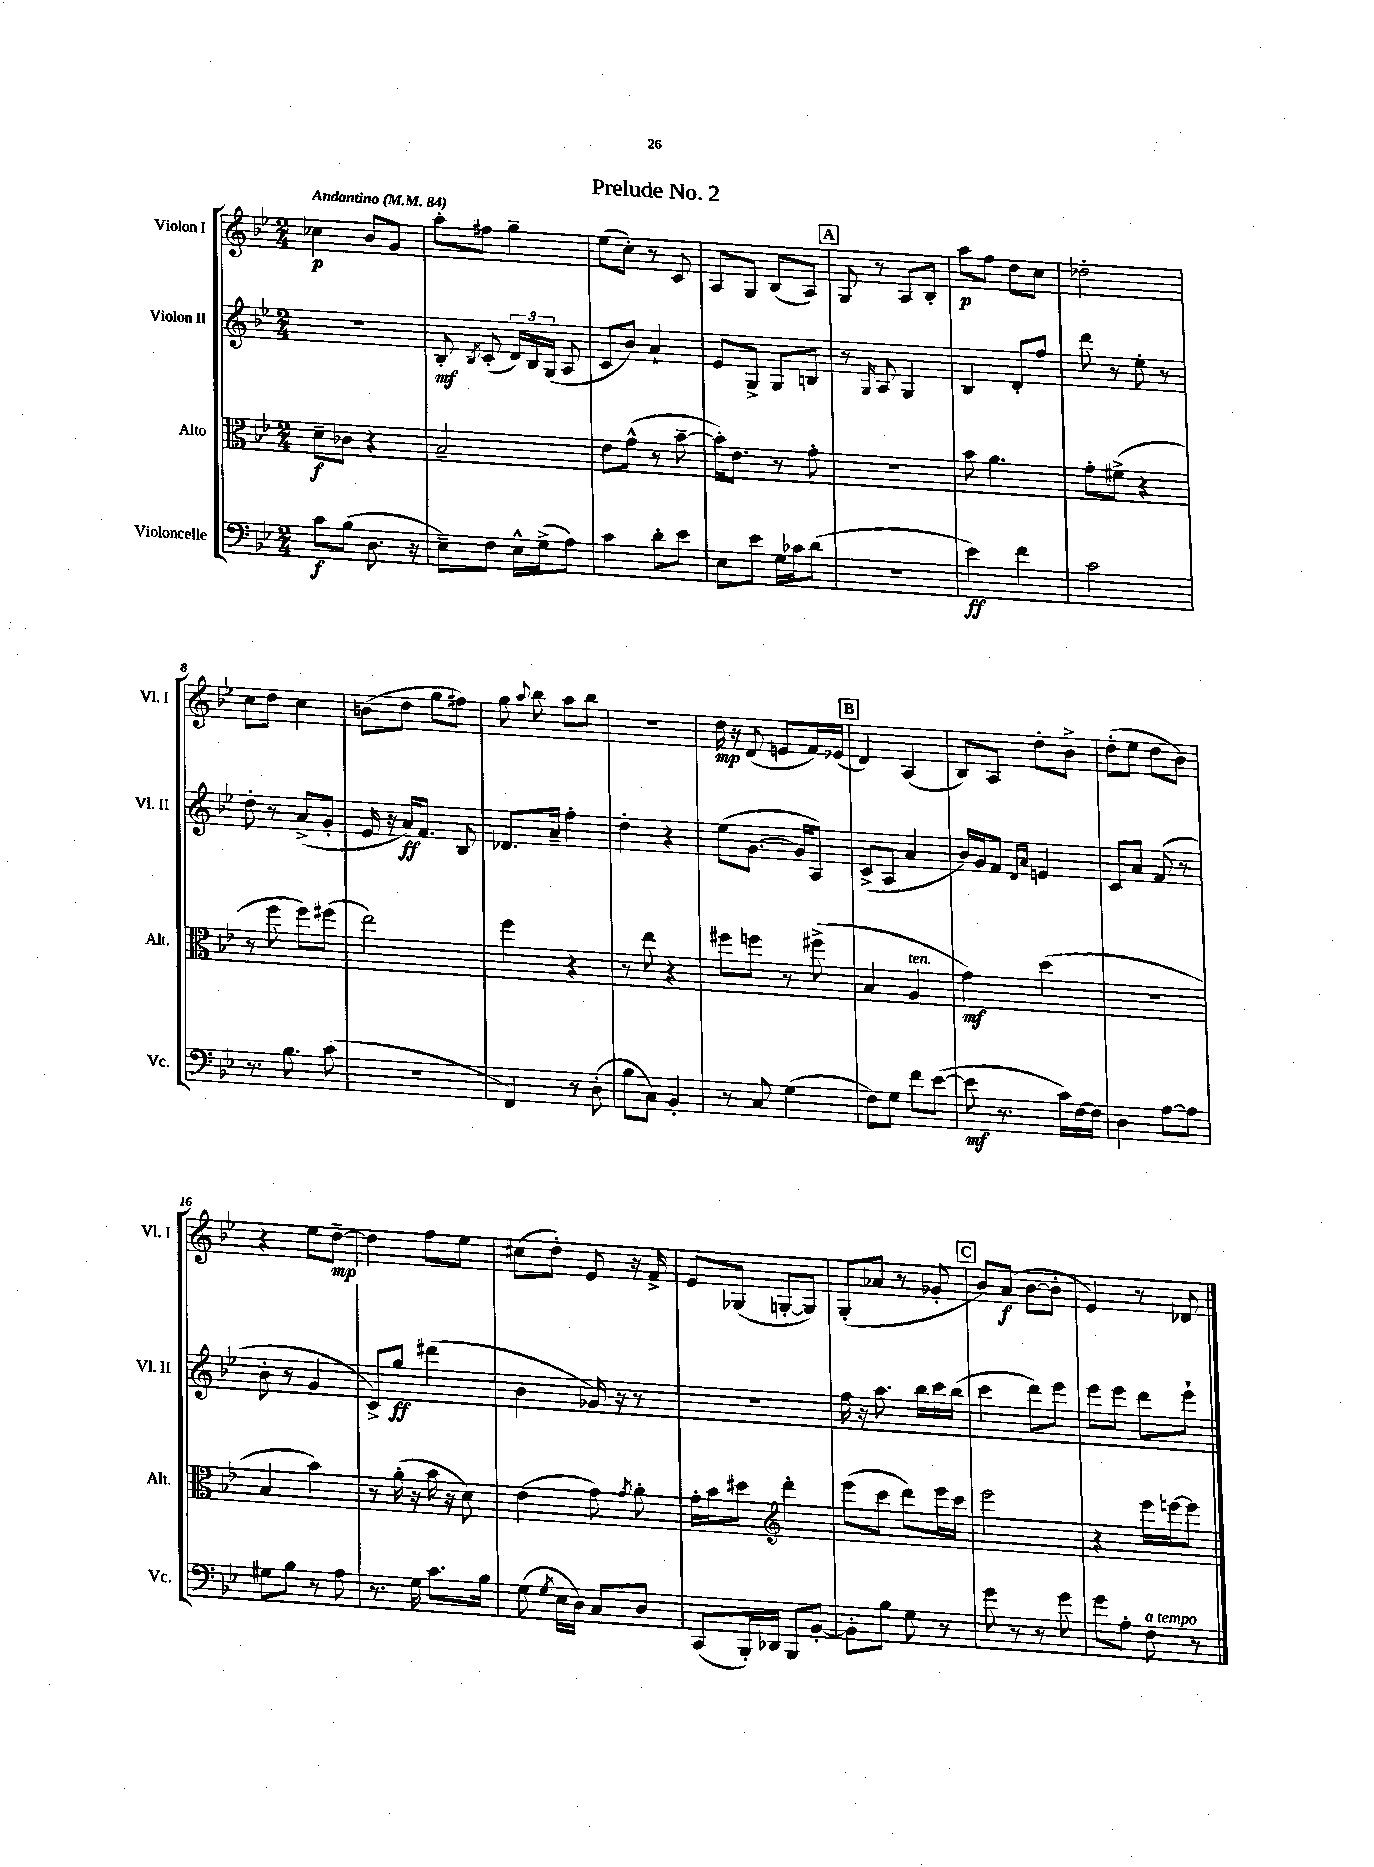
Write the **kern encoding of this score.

**kern	**dynam	**kern	**dynam	**kern	**dynam	**kern	**dynam
*part4	*part4	*part3	*part3	*part2	*part2	*part1	*part1
*staff4	*staff4	*staff3	*staff3	*staff2	*staff2	*staff1	*staff1
*I"Violoncelle	*	*I"Alto	*	*I"Violon II	*	*I"Violon I	*
*I'Vc.	*	*I'Alt.	*	*I'Vl. II	*	*I'Vl. I	*
*clefF4	*	*clefC3	*	*clefG2	*	*clefG2	*
*k[b-e-]	*	*k[b-e-]	*	*k[b-e-]	*	*k[b-e-]	*
*M2/4	*	*M2/4	*	*M2/4	*	*M2/4	*
*MM84	*	*MM84	*	*MM84	*	*MM84	*
=1	=1	=1	=1	=1	=1	=1	=1
!	!	!	!	!	!	!LO:TX:a:B:t=Andantino	!
8c\L	f	8d~\L	f	2r	.	4cc-X\	p
(8B-\J	.	8c-X\J	.	.	.	.	.
8.D\	.	4r	.	.	.	8b-/L	.
.	.	.	.	.	.	8g/J	.
16r	.	.	.	.	.	.	.
=2	=2	=2	=2	=2	=2	=2	=2
8E-~\L)	.	2B-~/	.	8B-'/	mf	8aa'\L	.
.	.	.	.	8qB-/	.	.	.
8F\J	.	.	.	(8c'/	.	8ff#X\J	.
16E-^^\LL	.	.	.	24d/LL)	.	4gg~\	.
.	.	.	.	24B-/	.	.	.
(16G^\J	.	.	.	.	.	.	.
.	.	.	.	(24G/JJ	.	.	.
8A\J)	.	.	.	8A/	.	.	.
=3	=3	=3	=3	=3	=3	=3	=3
4c\	.	8e-\L	.	8c/L	.	(8ee-\L	.
.	.	(8g^^\J	.	8b-/J)	.	8cc'\J)	.
8d'\L	.	8r	.	4a`/	.	8r	.
8e-\J	.	[8b-~\	.	.	.	8c/	.
=4	=4	=4	=4	=4	=4	=4	=4
8E-\L	.	16b-'\KL])	.	8e-/L	.	8A/L	.
.	.	8.e-\J	.	.	.	.	.
8e-\J	.	.	.	8G^/J	.	8G/J	.
16G\LL	.	8r	.	8G/L	.	(8B-/L	.
16c-X\J	.	.	.	.	.	.	.
(8d\J	.	8g'\	.	8Bn/J	.	8A/J)	.
!!LO:REH:place=s1:t=A
=5	=5	=5	=5	=5	=5	=5	=5
2r	.	2r	.	8r	.	8G/	.
.	.	.	.	16qqG/	.	.	.
.	.	.	.	8A/	.	8r	.
.	.	.	.	4G/	.	8A/L	.
.	.	.	.	.	.	8B-'/J	.
=6	=6	=6	=6	=6	=6	=6	=6
4e-\)	ff	8b-\	.	4B-/	.	8aa\L	p
.	.	4.a\	.	.	.	8ff\J	.
4f\	.	.	.	8d'/L	.	8dd\L	.
.	.	.	.	8ff/J	.	8cc\J	.
=7	=7	=7	=7	=7	=7	=7	=7
2c\	.	8g'\L	.	8ddd\	.	2dd-X'\	.
.	.	(8f#X^\J	.	8r	.	.	.
.	.	4r	.	8ee-'\	.	.	.
.	.	.	.	8r	.	.	.
!!LO:LB:g=z
=8	=8	=8	=8	=8	=8	=8	=8
8.r	.	8r	.	8dd'\	.	8cc\L	.
.	.	8ff\	.	8r	.	8dd\J	.
8.B-\	.	.	.	.	.	.	.
.	.	8ff\L)	.	(8a^/L	.	4cc\	.
(8c\	.	(8ff#X\J	.	8g'/J	.	.	.
=9	=9	=9	=9	=9	=9	=9	=9
2r	.	2ee-\)	.	16e-/	.	(8bn\L	.
.	.	.	.	16r	.	.	.
.	.	.	.	16a/KL)	ff	8dd\J	.
.	.	.	.	8.f/J	.	.	.
.	.	.	.	.	.	8gg\L	.
.	.	.	.	8B-/	.	8ff#X\J)	.
=10	=10	=10	=10	=10	=10	=10	=10
4FF/)	.	4ff\	.	8.d-X/L	.	8gg\	.
.	.	.	.	.	.	8qqaa/	.
.	.	.	.	.	.	8bb-\	.
.	.	.	.	16a~/Jk	.	.	.
8r	.	4r	.	4ff'\	.	8aa\L	.
(8D'\	.	.	.	.	.	8bb-\J	.
=11	=11	=11	=11	=11	=11	=11	=11
8B-\L	.	8r	.	4dd'\	.	2r	.
8C\J)	.	8ee-\	.	.	.	.	.
4BB-'/	.	4r	.	4r	.	.	.
=12	=12	=12	=12	=12	=12	=12	=12
8r	.	8ff#X\L	.	(8ee-\L	.	16dd\	mp
.	.	.	.	.	.	16r	.
8C/	.	8ffn\J	.	[8.g\J	.	(8d/	.
(4G\	.	8r	.	.	.	8en/L	.
.	.	.	.	16g/KL]	.	.	.
.	.	(8ff#X^\	.	8A/J)	.	16f/L)	.
.	.	.	.	.	.	(16e-X/JJ	.
!!LO:REH:place=s1:t=B
=13	=13	=13	=13	=13	=13	=13	=13
8F\L)	.	4B-/	.	(8c^/L	.	4d/)	.
8G\J	.	.	.	8A/J	.	.	.
!	!	!LO:TX:a:i:t=ten.	!	!	!	!	!
8f\L	.	4A/	.	4a/	.	(4A/	.
([8e-\J	.	.	.	.	.	.	.
=14	=14	=14	=14	=14	=14	=14	=14
8e-\]	mf	4g\)	mf	16b-/LL)	.	8B-/L)	.
.	.	.	.	16g/J	.	.	.
8.r	.	.	.	8f/J	.	8A/J	.
.	.	.	.	16qqd/LL	.	.	.
.	.	.	.	16qqa/JJ	.	.	.
.	.	(4dd\	.	4en/	.	8dd'\L	.
16c\LL)	.	.	.	.	.	.	.
[16F\	.	.	.	.	.	8b-^\J	.
16F\JJ]	.	.	.	.	.	.	.
=15	=15	=15	=15	=15	=15	=15	=15
4D\	.	2r	.	8c/L	.	(8dd'\L	.
.	.	.	.	8a/J	.	8ee-\J	.
[8A\L	.	.	.	(8f/	.	8dd\L	.
8A\J]	.	.	.	8r	.	8b-\J)	.
!!LO:LB:g=z
=16	=16	=16	=16	=16	=16	=16	=16
8G#X\L	.	4B-/	.	8b-'\	.	4r	.
8B-\J	.	.	.	8r	.	.	.
8r	.	4b-\)	.	4g/	.	8ee-\L	.
8A\	.	.	.	.	.	[8dd~\J	mp
=17	=17	=17	=17	=17	=17	=17	=17
8.r	.	8r	.	8c^/L)	.	4dd\]	.
.	.	(16a'\	.	8gg/J	ff	.	.
16G\	.	16r	.	.	.	.	.
8.c\L	.	16b-\	.	(4ddd#X\	.	8ff\L	.
.	.	16r	.	.	.	.	.
.	.	8d\)	.	.	.	8ee-\J	.
16B-\Jk	.	.	.	.	.	.	.
=18	=18	=18	=18	=18	=18	=18	=18
(8G\	.	(4e-\	.	4b-\	.	(8cc#X\L	.
8qG/	.	.	.	.	.	.	.
16E-\LL	.	.	.	.	.	8dd'\J)	.
16D\JJ)	.	.	.	.	.	.	.
8C/L	.	8g\)	.	16g-X/)	.	8e-/	.
.	.	.	.	16r	.	.	.
.	.	8qg/	.	.	.	.	.
8D/J	.	8a'\	.	8r	.	16r	.
.	.	.	.	.	.	16f^/	.
=19	=19	=19	=19	=19	=19	=19	=19
(8CC/L	.	16g'\LL	.	2r	.	8e-/L	.
.	.	16b-\J	.	.	.	.	.
16BBB-'/L)	.	8dd#X\J	.	.	.	(8G-X/J	.
16DD-X/JJ	.	.	.	.	.	.	.
*	*	*clefG2	*	*	*	*	*
8BBB-/L	.	4ddd'\	.	.	.	[8Gn'/L	.
[8BB-'/J	.	.	.	.	.	8G/J])	.
=20	=20	=20	=20	=20	=20	=20	=20
8BB-'\L]	.	(8eee-\L	.	16ff\	.	(8G'/L	.
.	.	.	.	16r	.	.	.
8B-\J	.	8ccc\J	.	8.aa\	.	8a-X/J	.
8G\	.	8ddd\L)	.	.	.	8r	.
.	.	.	.	16bb-\LL	.	.	.
8r	.	16eee-\L	.	16ccc\	.	8g-X'/	.
.	.	16ccc\JJ	.	(16bb-\JJ	.	.	.
!!LO:REH:place=s1:t=C
=21	=21	=21	=21	=21	=21	=21	=21
8g\	.	2eee-\	.	4ccc\	.	8b-/L)	.
8r	.	.	.	.	.	(8a/J	f
8r	.	.	.	8ddd\L)	.	[8b-\L	.
8g\	.	.	.	8eee-\J	.	8b-'\J]	.
=22	=22	=22	=22	=22	=22	=22	=22
8g\L	.	4r	.	8eee-\L	.	4e-/)	.
8A'\J	.	.	.	8eee-\J	.	.	.
!LO:TX:a:i:t=a tempo	!	!	!	!	!	!	!
8F\	.	16eee-\LL	.	8ddd\L	.	8r	.
.	.	[16eeen\J	.	.	.	.	.
8r	.	8eee\J]	.	8eee-`\J	.	8d-X/	.
==	==	==	==	==	==	==	==
*-	*-	*-	*-	*-	*-	*-	*-
